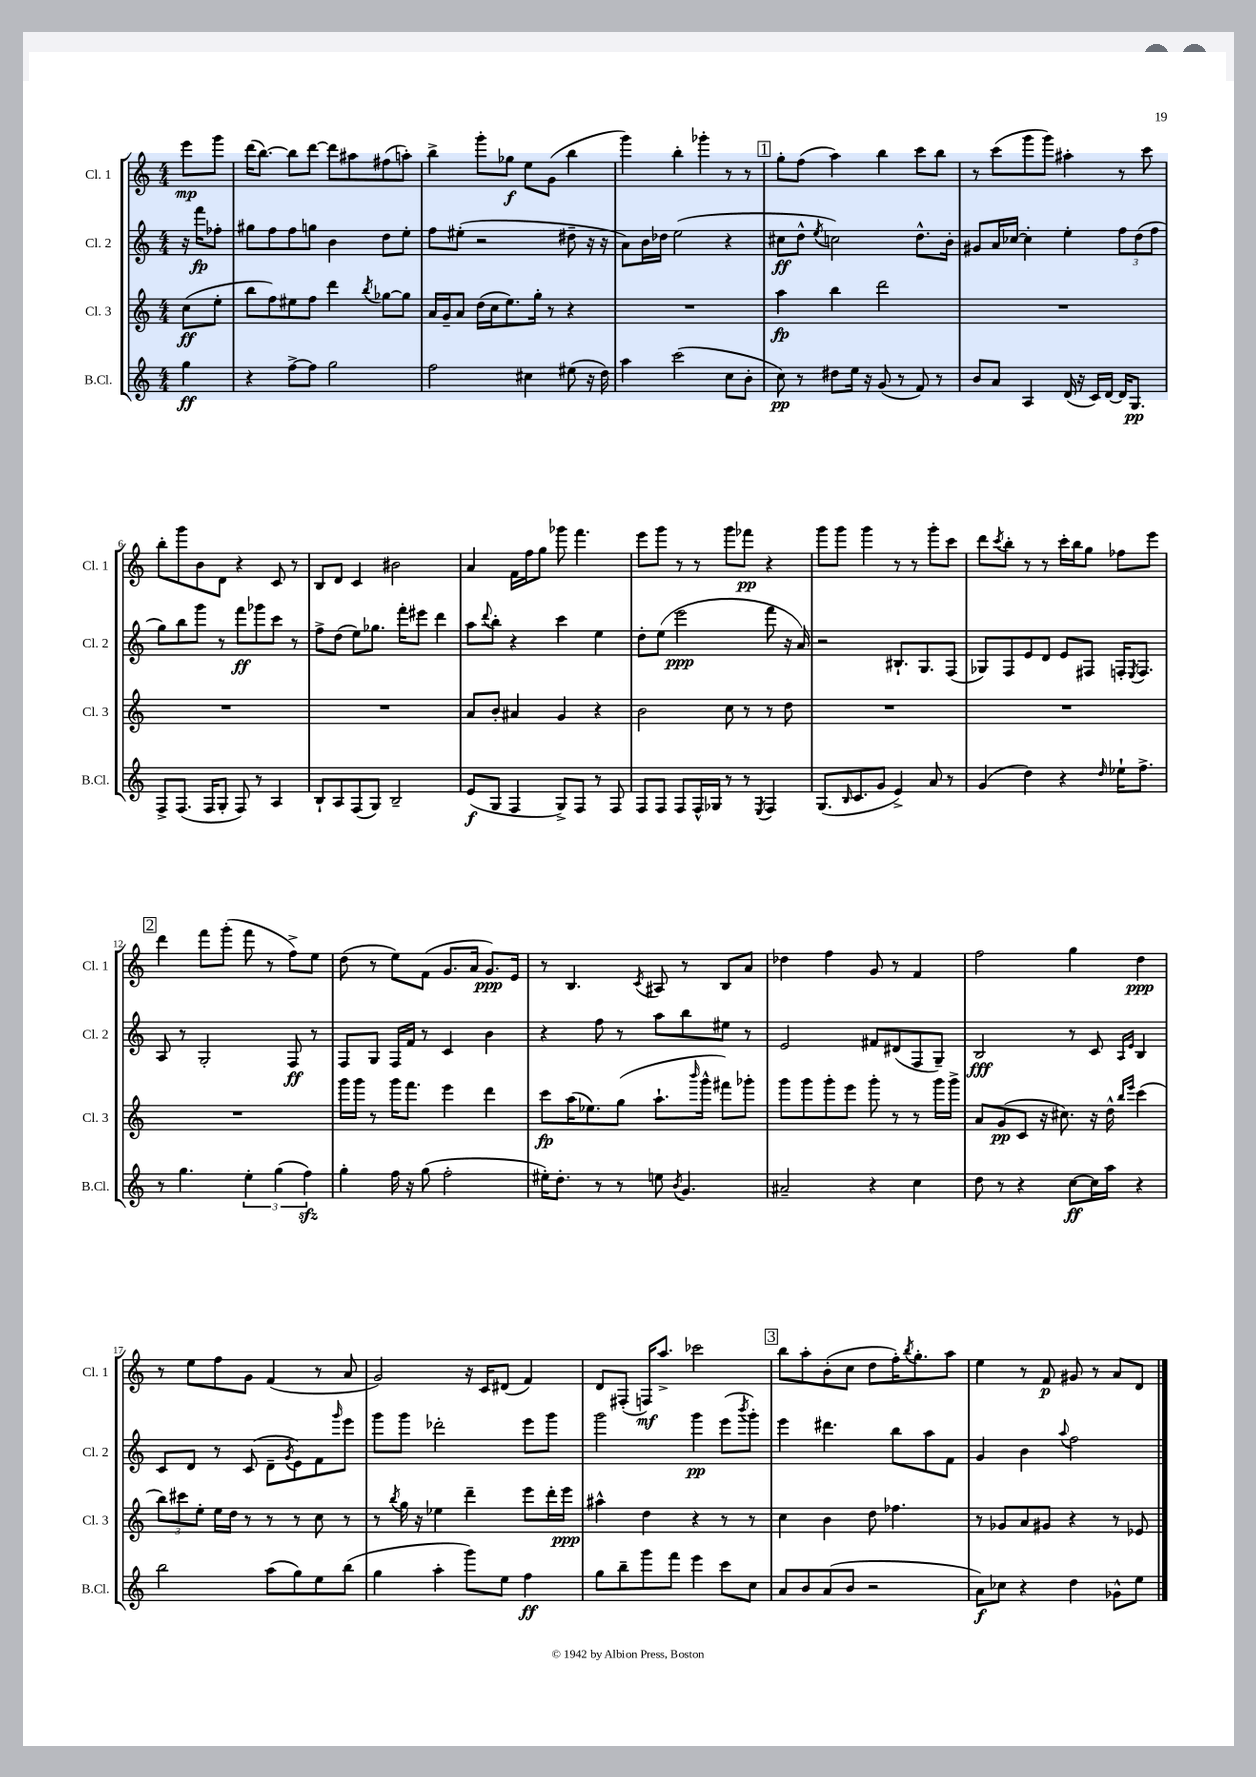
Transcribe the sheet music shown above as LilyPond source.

<<
\new StaffGroup <<
\new Staff = "s0" \with { instrumentName = "Cl. 1" shortInstrumentName = "Cl. 1" } {
    \clef treble \key c \major \numericTimeSignature \time 4/4 \partial 4
    e'''8\mp g'''8 |
    d'''16( b''8.~) b''8 d'''8~ d'''8 ais''8 fis''8( a''8-.) |
    b''4-> g'''8-. ges''8\f e''8 g'8( b''4 |
    g'''4) b''4-. ges'''4-. r8 r8 |
    \mark \markup { \box "1" } g''8-. f''8( a''4) b''4 c'''8 b''8 |
    r8 c'''8( g'''8 g'''8) ais''4-. r8 c'''8 |
    b''8-. g'''8 b'8 d'8 r4 c'8 r8 |
    b8 d'8 c'4 bis'2 |
    a'4 f'16 f''16 g''8 ges'''8 f'''4. |
    e'''8 g'''8 r8 r8 g'''8 fes'''8\pp r4 |
    g'''8 g'''8 g'''4 r8 r8 g'''8-. c'''8 |
    d'''8 \acciaccatura { c'''8 } b''8-. r8 r8 c'''16-. b''16 g''8 fes''8 e'''8 |
    \mark \markup { \box "2" } d'''4 f'''8 g'''8-.( f'''8 r8 f''8->) e''8 |
    d''8( r8 e''8) f'8( g'8. a'16 g'8.\ppp) e'16 |
    r8 b4. \acciaccatura { c'8 } ais8 r8 b8 a'8 |
    des''4 f''4 g'8 r8 f'4 |
    f''2 g''4 d''4\ppp |
    r8 e''8 f''8 g'8 f'4( r8 a'8 |
    g'2) r16 c'16 dis'8( f'4) |
    d'8 fis8-.( f16\mf) a''8.-> ces'''2 |
    \mark \markup { \box "3" } b''8 a''8-. b'8-.( c''8 d''8 f''16-.) \acciaccatura { b''8 } g''8.-. a''8 |
    e''4 r8 f'8\p gis'8 r8 a'8 d'8 \bar "|." |
}
\new Staff = "s1" \with { instrumentName = "Cl. 2" shortInstrumentName = "Cl. 2" } {
    \clef treble \key c \major \numericTimeSignature \time 4/4 \partial 4
    r16 f'''16\fp fes''8-. |
    gis''8 f''8 f''8 g''8 b'4 d''8 e''8-. |
    f''8 eis''8-.( r2 dis''8-- r16 r16 |
    a'8) b'16 des''16 e''2( r4 |
    \mark \markup { \box "1" } cis''8\ff d''8-^ \acciaccatura { e''8 } c''2) d''8.-^ b'16-. |
    gis'8 a'16 ces''16~ ces''4-. e''4-. \tuplet 3/2 { f''8 d''8( f''8 } |
    g''8) b''8 g'''8 r8 f'''8\ff ges'''8 c'''8 r8 |
    f''8-> d''8( e''8) ges''8. f'''16-. eis'''8 d'''4 |
    a''8 \appoggiatura { d'''8 } b''8-. r4 c'''4 e''4 |
    d''8-. e''8( e'''2\ppp f'''8 r16 a'16) |
    r2 bis8.-! g8. f8( |
    ges8) f8 e'8 d'8 e'8 fis8 f16-. \acciaccatura { e8 } f8. |
    \mark \markup { \box "2" } a8 r8 g2-. f8\ff r8 |
    f8 g8 f16 f'16 r8 c'4 b'4 |
    r4 f''8 r8 a''8 b''8 eis''8 r8 |
    e'2 fis'8 dis'8( f8 g8--) |
    b2\fff r8 c'8 \grace { a16 e'16 } b4 |
    c'8 d'8 r8 c'8( d'8-- \acciaccatura { g'8 } e'8) f'8 \grace { g'''16 } e'''8 |
    g'''8 g'''8 des'''2-. e'''8 g'''8 |
    g'''2 g'''4\pp e'''8( \acciaccatura { b'''8 } g'''8-.) |
    \mark \markup { \box "3" } e'''4 dis'''4. b''8 a''8 f'8 |
    g'4 b'4 \appoggiatura { a''8 } f''2 \bar "|." |
}
\new Staff = "s2" \with { instrumentName = "Cl. 3" shortInstrumentName = "Cl. 3" } {
    \clef treble \key c \major \numericTimeSignature \time 4/4 \partial 4
    c''8\ff( e''8-. |
    b''8 f''8) eis''8 f''8 d'''4 \acciaccatura { b''8 } ges''8~ ges''8 |
    a'16 g'16-- a'8 d''16( c''16 e''8.) g''16-. r8 r4 |
    R1 |
    \mark \markup { \box "1" } a''4\fp b''4 d'''2 |
    R1 |
    R1 |
    R1 |
    a'8 b'8-. ais'4 g'4 r4 |
    b'2 c''8 r8 r8 d''8 |
    R1 |
    R1 |
    \mark \markup { \box "2" } R1 |
    g'''16 g'''16 r8 g'''16 f'''8. e'''4 d'''4 |
    c'''8\fp a''16( ees''8.) g''8( a''8.-! \grace { b'''16 } g'''16-^ fis'''8) ges'''8-. |
    g'''8 g'''8 g'''8-. e'''8 g'''8-. r8 r8 g'''16 g'''16-> |
    a'8 g'8\pp( c'8 r16 cis''8.) r16 d''16-^ \grace { b''16 e'''16 } c'''4( |
    \tuplet 3/2 { b''8) cis'''8 e''8-. } e''16 d''16 r8 r8 r8 c''8 r8 |
    r8 \acciaccatura { b''8 } g''16 r16 ees''4 d'''4-- e'''8 d'''16-. e'''16\ppp |
    ais''4-^ d''4 r4 r8 r8 |
    \mark \markup { \box "3" } c''4 b'4 d''8 fes''4. |
    r8 ges'8 a'8 gis'8 r4 r8 ees'8 \bar "|." |
}
\new Staff = "s3" \with { instrumentName = "B.Cl." shortInstrumentName = "B.Cl." } {
    \clef treble \key c \major \numericTimeSignature \time 4/4 \partial 4
    g''4\ff |
    r4 f''8~-> f''8 g''2 |
    f''2 cis''4 eis''8( r16 d''16) |
    a''4 c'''2( c''8 b'8-. |
    \mark \markup { \box "1" } c''8\pp) r8 dis''8 e''16 r16 g'8( r8 f'8) r8 |
    b'8 a'8 a4 d'16( r16 c'16) d'16~ d'16 g8.\pp |
    f8-> f8.( f16 g8-. f8) r8 a4 |
    b8-! a8 f8( g8) b2-- |
    e'8\f( g8 f4 g8->) f8 r8 f8 |
    f8 f8 f8 f16-^ ges16 r8 r8 \acciaccatura { e8 } f4 |
    g8.( \grace { b16 } c'8. g'8 e'4->) a'8 r8 |
    g'4( d''4) r4 \grace { d''16 } ees''16-! f''8.-> |
    \mark \markup { \box "2" } r8 g''4. \tuplet 3/2 { e''4-. g''4( f''4\sfz) } |
    g''4-. f''16 r16 g''8( f''2-. |
    eis''16-.) d''8.-. r8 r8 e''8 \acciaccatura { b'8 } g'4. |
    ais'2-- r4 c''4 |
    d''8 r8 r4 c''8~\ff c''16 a''16 r4 |
    b''2 a''8( g''8) e''8 b''8( |
    g''4 a''4-. g'''8) e''8 f''4\ff |
    g''8 b''8-- g'''8 f'''8 e'''4 c'''8 c''8 |
    \mark \markup { \box "3" } a'8 b'8 a'8( b'8 r2 |
    a'8\f) ces''8 r4 d''4 ges'8-^ e''8 \bar "|." |
}
>>
>>
